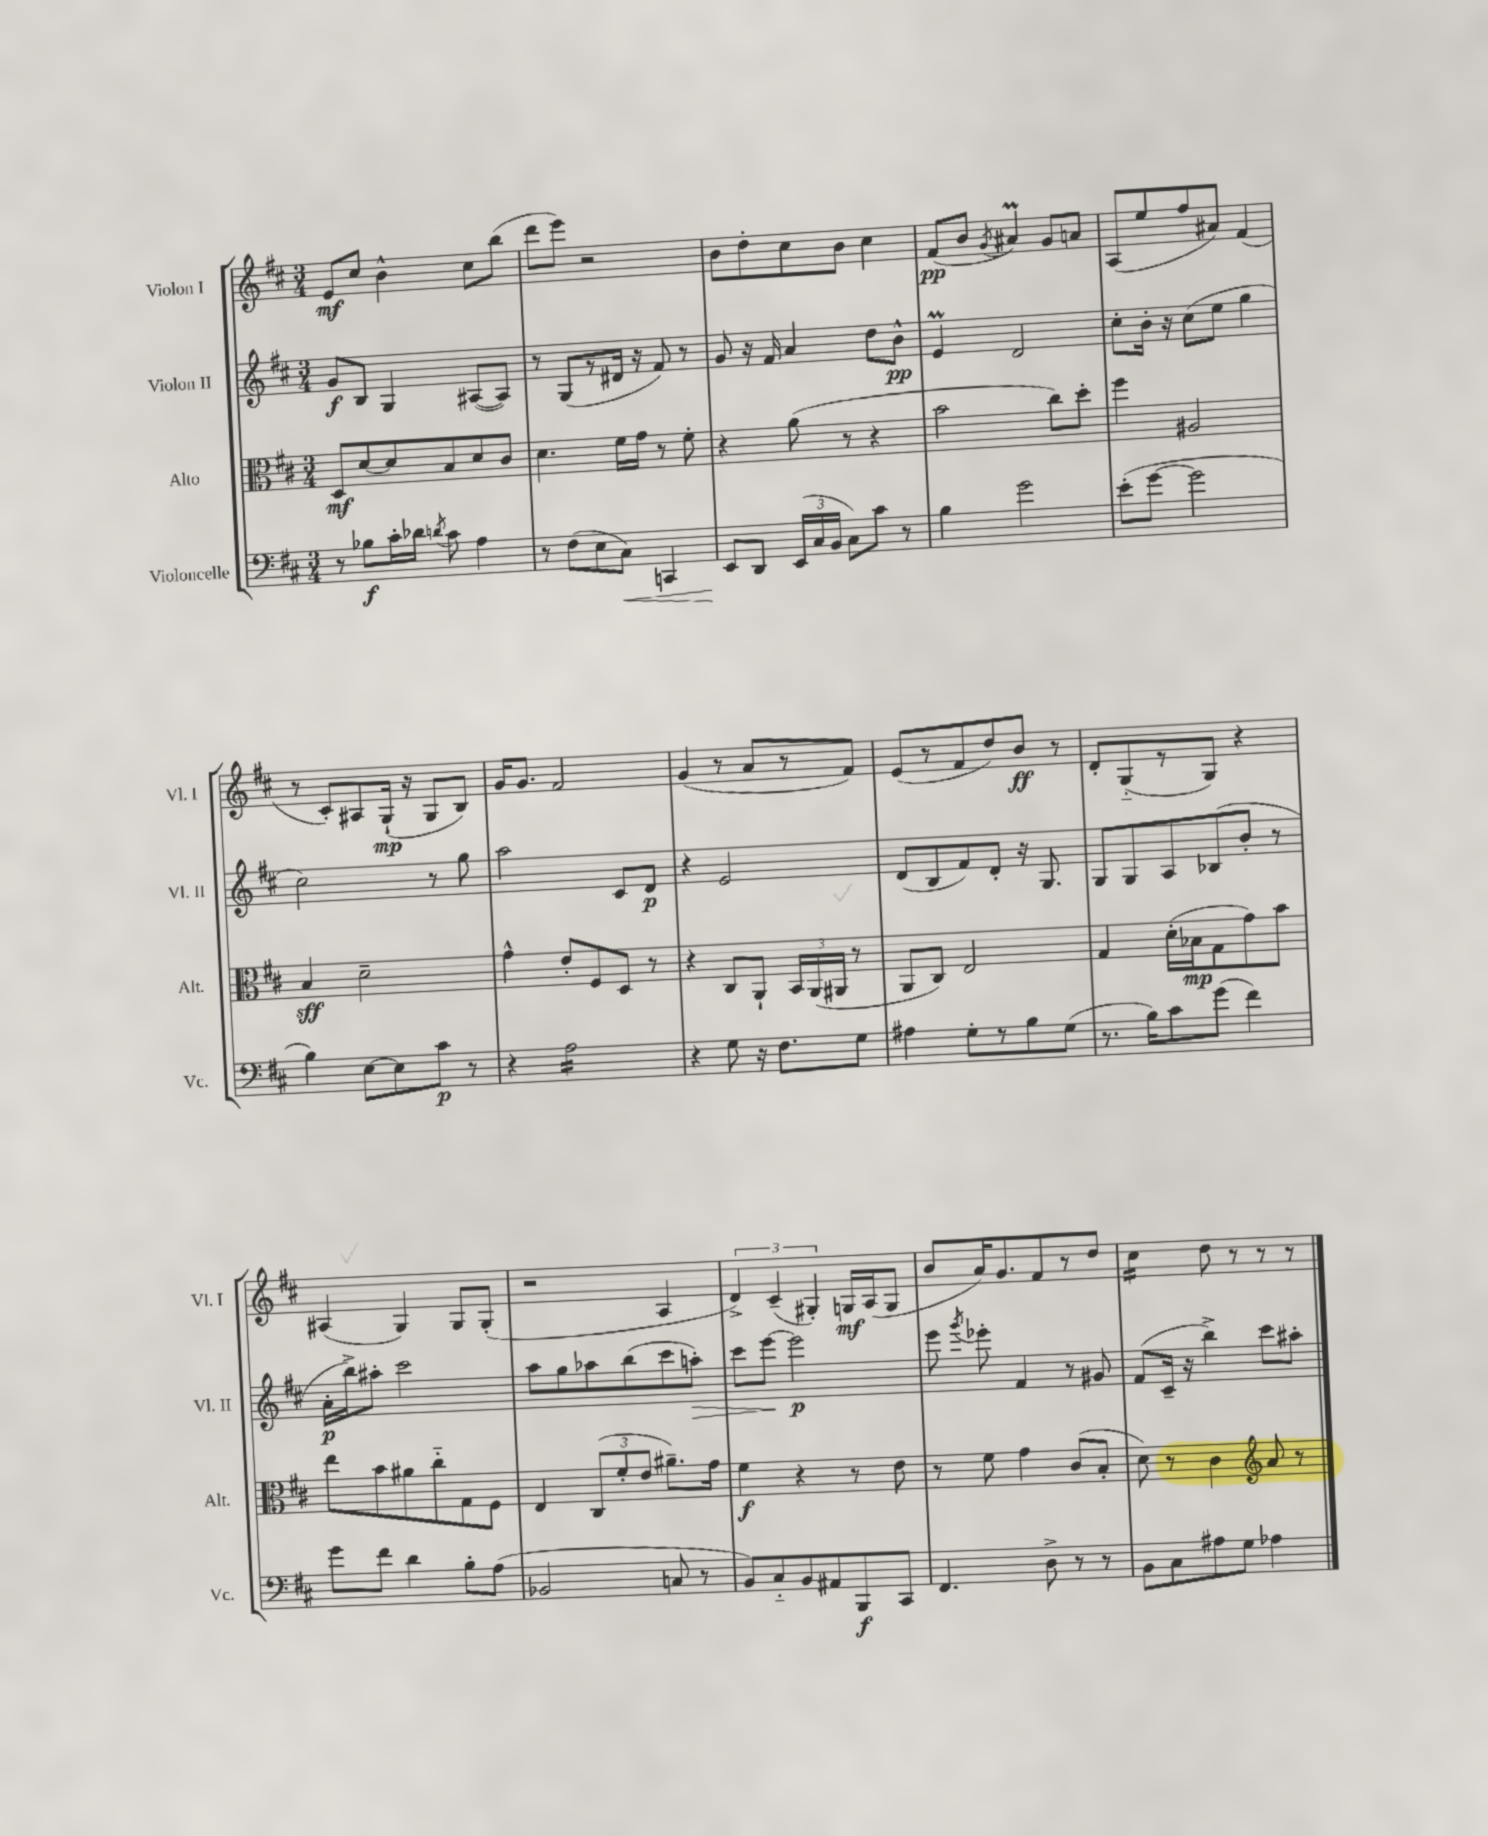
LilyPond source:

<<
\new StaffGroup <<
\new Staff = "s0" \with { instrumentName = "Violon I" shortInstrumentName = "Vl. I" } {
    \clef treble \key d \major \numericTimeSignature \time 3/4
    \autoBeamOff e'8[\mf cis''8] b'4-^ cis''8[ b''8]( |
    d'''8[ e'''8]) r2 |
    b'8[ d''8-. cis''8 b'8] cis''4 |
    fis'8[\pp( b'8] \acciaccatura { g'8 } ais'4\prall) g'8[ a'8] |
    a8[( e''8 fis''8 ais'8]) fis'4( |
    r8 cis'8[-.) ais8 g16]-!\mp( r16 g8[ b8]) |
    g'16[ g'8.] fis'2 |
    g'4( r8 a'8[ r8 fis'8]) |
    e'8[( r8 fis'8 d''8) b'8]\ff r8 |
    d'8[-. g8-_( r8 g8]) r4 |
    ais4( g4) g8[ g8]-.( |
    r2 a4 |
    \tuplet 3/2 { d'4->) cis'4--( gis4-.) } g16[\mf a16( g8] |
    b'8[ a'16) g'8. fis'8 r8 d''8] |
    cis''4:16 d''8 r8 r8 r8 \bar "|." |
}
\new Staff = "s1" \with { instrumentName = "Violon II" shortInstrumentName = "Vl. II" } {
    \clef treble \key d \major \numericTimeSignature \time 3/4
    \autoBeamOff g'8[\f b8] g4 ais8[~( ais8]) |
    r8 g8[( r8 dis'16] r16 fis'8) r8 |
    g'8 r16 fis'16 a'4 d''8[ b'8]-^\pp |
    e'4\prall d'2 |
    cis''8[-. b'16]-. r16 cis''8[( e''8] g''4 |
    cis''2) r8 g''8 |
    a''2 cis'8[ d'8]\p |
    r4 e'2 |
    d'8[( b8 fis'8) d'8]-. r16 g8. |
    g8[ g8 a8 bes8( b'8]-. r8 |
    a'16[-.\p b''16->) ais''8]-. cis'''2 |
    a''8[ g''8 aes''8 b''8( cis'''8 a''8]-.\>) |
    cis'''8[ e'''8]~\! e'''2\p |
    e'''8 \acciaccatura { g'''8 } ees'''8-. fis'4 r8 gis'8 |
    fis'8[( cis'16]-- r16 b''4->) cis'''8[ ais''8]-. \bar "|." |
}
\new Staff = "s2" \with { instrumentName = "Alto" shortInstrumentName = "Alt." } {
    \clef alto \key d \major \numericTimeSignature \time 3/4
    \autoBeamOff d8[\mf d'8~ d'8 b8 d'8 cis'8] |
    d'4. fis'16[ g'16] r8 fis'8-. |
    r4 a'8( r8 r4 |
    b'2 cis''8[) d''8]-. |
    fis''4 ais2 |
    b4\sff d'2-- |
    g'4-^ e'8[-. fis8 d8] r8 |
    r4 cis8[ a,8]-! \tuplet 3/2 { b,16[ a,16( ais,16] } r8 |
    a,8[ cis8]) e2 |
    g4 d'16[-.( bes16\mp g8 g'8) b'8] |
    e''8[ b'8 ais'8 cis''8-_ g8 fis8] |
    e4 \tuplet 3/2 { cis8[( fis'8-. e'8] } ais'8.[--) g'16] |
    fis'4\f r4 r8 e'8 |
    r8 fis'8 g'4 cis'8[( b8]-. |
    d'8) r8 cis'4 \clef treble a'8 r8 \bar "|." |
}
\new Staff = "s3" \with { instrumentName = "Violoncelle" shortInstrumentName = "Vc." } {
    \clef bass \key d \major \numericTimeSignature \time 3/4
    \autoBeamOff r8 bes8[\f cis'16-. des'16] \acciaccatura { d'8 } cis'8 a4 |
    r8 fis8[( e8 cis8]\<) c,4 |
    e,8[\! d,8] \tuplet 3/2 { e,16[( cis16 b,16] } cis8[) cis'8] r8 |
    b4 g'2 |
    e'8[-.( g'8]~ g'2 |
    b4) e8[~ e8 cis'8]\p r8 |
    r4 a2:16 |
    r4 g8 r16 fis8.[ g8] |
    ais4 g8[-. r8 b8 g8]( |
    r8. b16[) cis'8 g'8]( fis'4) |
    g'8[ fis'8] d'4 b8[-. a8]( |
    bes,2 c8 r8 |
    b,8[) cis8-_ b,8 ais,8 b,,8\f cis,8] |
    fis,4. d8-> r8 r8 |
    b,8[ cis8 ais8 g8] aes4 \bar "|." |
}
>>
>>
\layout { \context { \Score \remove "Bar_number_engraver" } }
